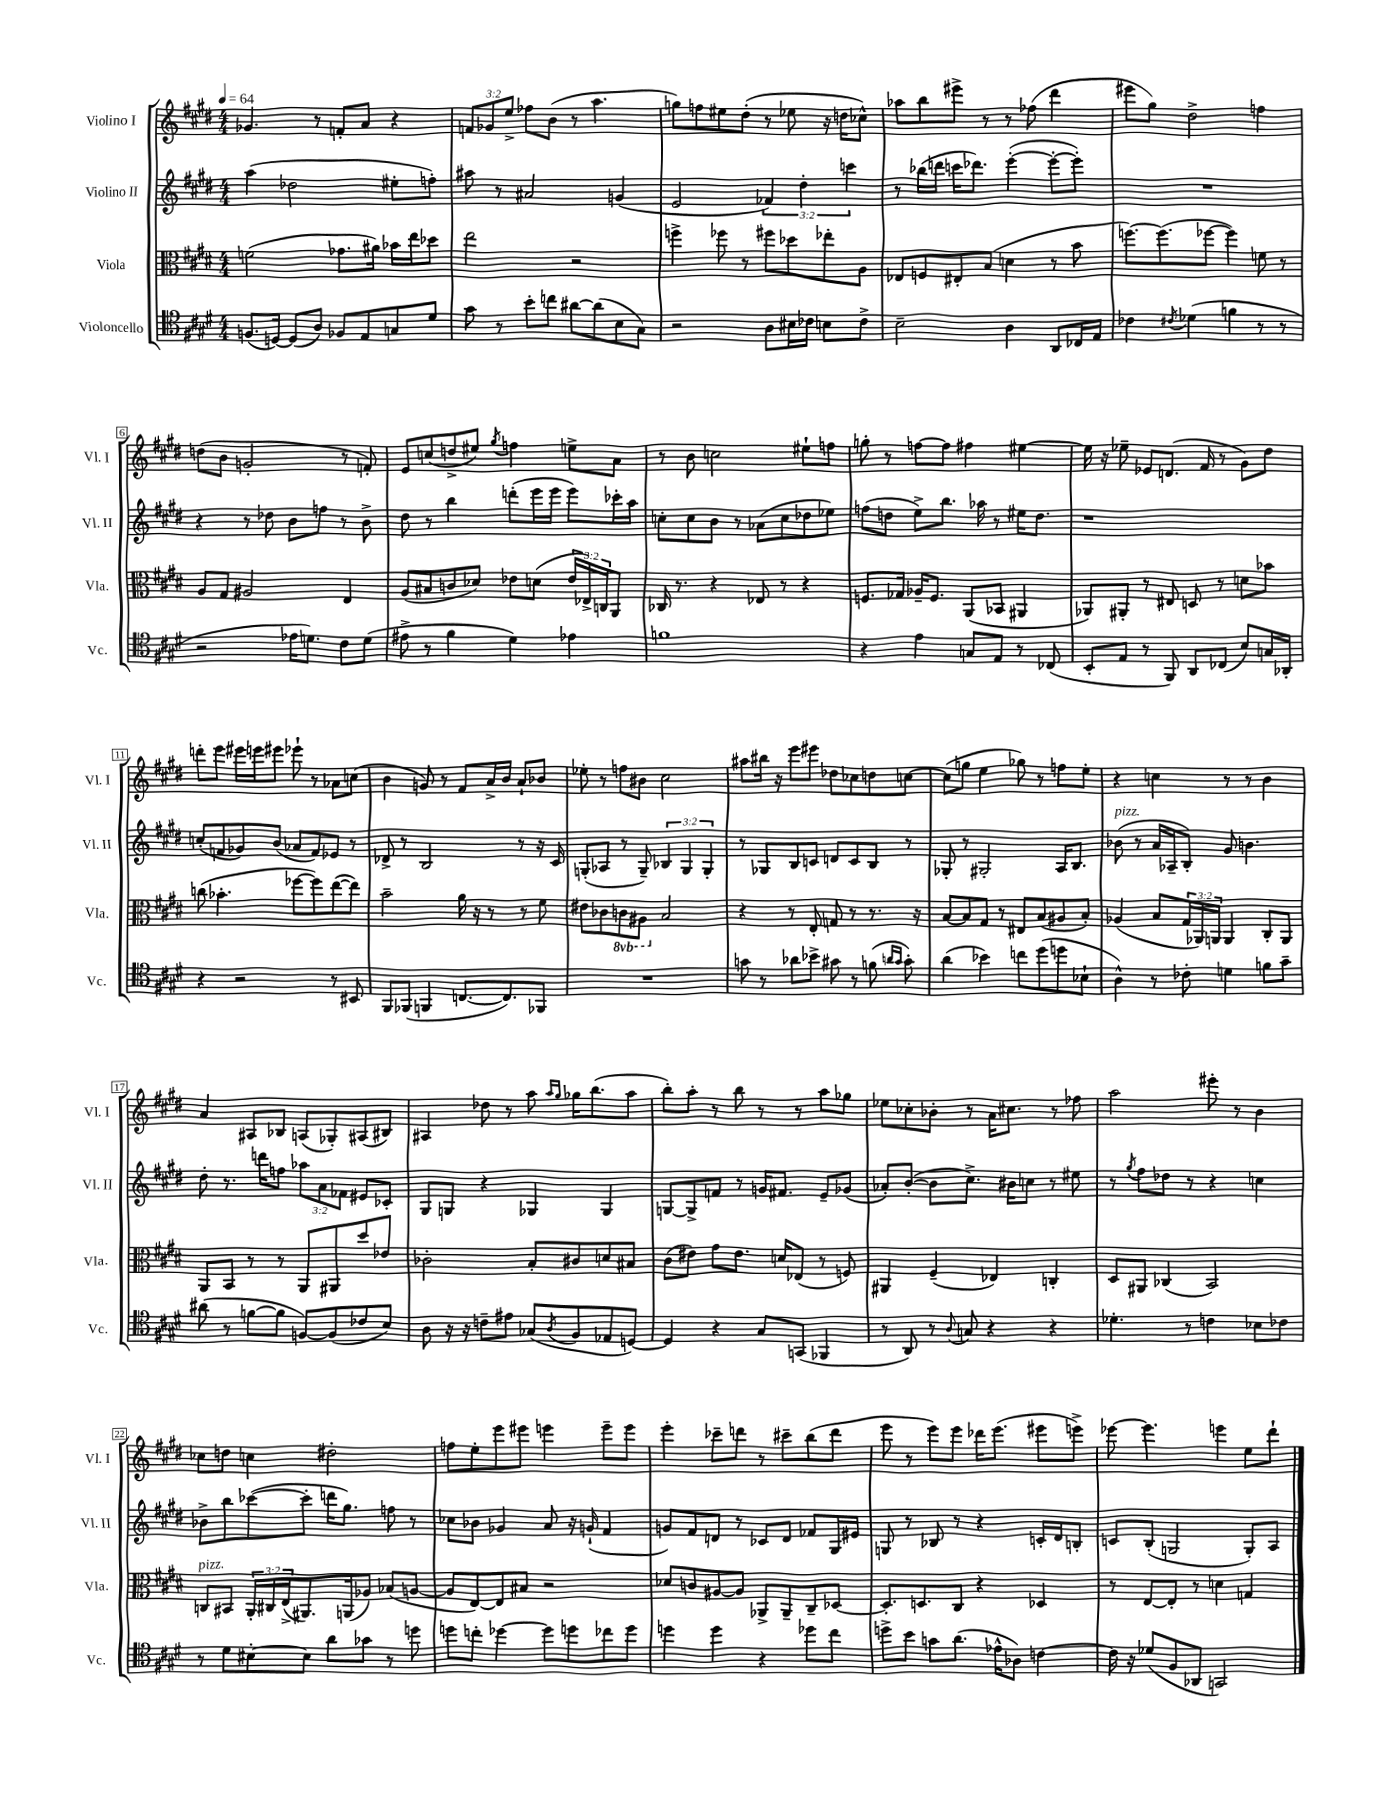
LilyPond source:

<<
\new StaffGroup <<
\new Staff = "s0" \with { instrumentName = "Violino I" shortInstrumentName = "Vl. I" } {
    \clef treble \key e \major \numericTimeSignature \time 4/4 \override Staff.TupletNumber.text = #tuplet-number::calc-fraction-text \tempo 4 = 64
    ges'4. r8 f'8-. a'8 r4 |
    \tuplet 3/2 { f'8 ges'8 e''8-> } fes''8 b'8( r8 a''4. |
    g''8) f''8 eis''8 dis''8-.( r8 ees''8 r16 d''16 ces''8-^) |
    aes''8 b''8 eis'''8-> r8 r8 fes''8( dis'''4 |
    eis'''8 gis''8) dis''2-> f''4 |
    d''8( b'8 g'2-. r8 f'8-.) |
    e'8 c''8( d''8-> eis''8) \acciaccatura { gis''8 } f''4 e''8-> a'8 |
    r8 b'8 c''2 eis''8-! f''8 |
    g''8-. r8 f''8~ f''8 fis''4 eis''4~ |
    eis''16 r16 ees''8-- ees'8 d'8.( fis'16 r8 gis'8) dis''8 |
    d'''8-. e'''8 eis'''16 e'''16 eis'''8 ees'''8-! r8 aes'8 c''8( |
    b'4 g'8) r8 fis'8 a'16-> b'16 a'8-! bes'8 |
    ees''8-. r8 f''8 bis'8 cis''2 |
    ais''8 bis''16 r16 e'''8 eis'''8 des''8 ces''8 d''8 c''8~ |
    c''8( g''8 e''4 ges''8) r8 f''8 e''8-. |
    r4 c''4 r8 r8 b'4 |
    a'4 ais8 bes8 a8( ges8-.) ais8( bis8) |
    ais4 des''8 r8 a''8 \grace { a''16 gis''16 } ges''16 b''8.( a''8 |
    b''8-.) a''8-. r8 b''8 r8 r8 a''8 ges''8 |
    ees''8 ces''8-. bes'8-. r8 a'16 cis''8. r8 fes''8 |
    a''2 eis'''8-. r8 b'4 |
    ces''8 d''8 c''4 dis''2-. |
    f''8 e''8-. e'''8 eis'''8 e'''4 e'''8-- e'''8 |
    e'''4-. ces'''8-- d'''8 r8 cis'''8-- b''8( d'''8 |
    e'''8 r8 e'''8) e'''8 des'''16 e'''8.( eis'''8 e'''8->) |
    ees'''8~ ees'''4. e'''4 e''8 dis'''8-! \bar "|." |
}
\new Staff = "s1" \with { instrumentName = "Violino II" shortInstrumentName = "Vl. II" } {
    \clef treble \key e \major \numericTimeSignature \time 4/4 \override Staff.TupletNumber.text = #tuplet-number::calc-fraction-text
    a''4( des''2 eis''8-. f''8-.) |
    ais''8 r8 ais'2 g'4( |
    e'2 \tuplet 3/2 { fes'4) dis''4-. c'''4 } |
    r8 bes''16( d'''16 c'''16 des'''8.) e'''4~-.( e'''8~-. e'''8-.) |
    R1 |
    r4 r8 des''8 b'8 f''8 r8 b'8-> |
    dis''8 r8 b''4 d'''8-.( e'''16 e'''16 e'''8) ces'''16-. a''16 |
    c''8-. c''8 b'8 r8 aes'8( c''8 des''8 ees''8) |
    f''8( d''8 e''8->) b''8. aes''16 r8 eis''16 d''8. |
    r1 |
    c''8-.( f'8 ges'8) b'8( aes'8 f'8) ees'8 r8 |
    des'8-> r8 b2 r8 r16 cis'16 |
    g8-.( aes8 r8 g8--) \tuplet 3/2 { bes4 g4 g4-. } |
    r8 ges8 b8 c'8 d'8 c'8 b8 r8 |
    ges8-. r8 gis2-. a16 b8. |
    bes'8^\markup { \italic "pizz." }( r8 a'16 aes16-- b8-.) gis'8 b'4. |
    dis''8-. r8. d'''16 f''8 \tuplet 3/2 { aes''8 a'8 fes'8 } eis'8 ces'8-. |
    gis8 g8 r4 ges4 ges4 |
    g8~ g8-> f'8 r8 g'16 fis'8. e'8-- ges'8( |
    aes'8-.) b'8~-.( b'8 cis''8.->) bis'16 c''8 r8 eis''8 |
    r8 \acciaccatura { gis''8 } fis''8 des''8 r8 r4 c''4 |
    bes'8-> b''8 ces'''8~( ces'''8-. d'''16 gis''8.) f''8 r8 |
    ces''8 bes'8 ges'4 a'8 r16 g'16-!( fis'4 |
    g'8) fis'8 d'8 r8 ces'8 d'8 fes'8 gis16 eis'16 |
    g8 r8 bes8 r8 r4 c'16-. dis'16 b8-. |
    c'8 b8-.( g2 g8-.) a8 \bar "|." |
}
\new Staff = "s2" \with { instrumentName = "Viola" shortInstrumentName = "Vla." } {
    \clef alto \key e \major \numericTimeSignature \time 4/4 \override Staff.TupletNumber.text = #tuplet-number::calc-fraction-text \set Staff.ottavationMarkups = #ottavation-simple-ordinals
    f'2( ges'8. ais'16) bes'16 e''16 des''8 |
    e''2 r2 |
    f''4-> fes''8 r8 fis''8 des''8 ees''8-. a8 |
    ees8 f8 eis8-. b8( d'4 r8 b'8 |
    f''8.~) f''8.( fes''8~ fes''4) f'8 r8 |
    a8 gis8 ais2 e4 |
    a8( bis8 c'8 des'8) ees'8 d'8( \tuplet 3/2 { ees'16 ees16->) c16 } a,8 |
    ces16 r8. r4 ees8 r8 r4 |
    f8. ges16 aes16-- f8. a,8( bes,8 ais,4 |
    aes,8) ais,8-. r8 eis8 d8 r8 d'8 bes'8 |
    c''8( bes'4.-. fes''8~ fes''8) e''8~( e''8) |
    b'2-- a'16 r16 r8 r8 fis'8 |
    eis'8 ces'8 \ottava #-1 c8 ais,8 \ottava #0 b2 |
    r4 r8 e8-. g8 r8 r8. r16 |
    b8~ b8 gis8 r8 eis8 b8( ais8 b8-.) |
    aes4( b8 \tuplet 3/2 { gis16 aes,16) a,16 } a,4 cis8-. a,8 |
    a,8 b,8 r8 r8 a,8 ais,8 dis''8 ees'8 |
    ces'2-. b8-. cis'8 d'8 bis8 |
    cis'8( eis'8) gis'8 eis'8. d'16 ees8( r8 f8) |
    ais,4 fis4--( ees4) c4-. |
    dis8 ais,8 ces4( b,2) |
    c8^\markup { \italic "pizz." } bis,8 \tuplet 3/2 { a,16-. cis16 e16->( } ais,8.) a,16( aes8) bes8( a8~ |
    a8 e8~) e8 bis8 r2 |
    des'8 c'8 ais8~ ais8 aes,8-> aes,8-- cis8-- des8~ |
    des8.-. d8. cis8 r4 des4 |
    r8 e8~ e8-. r8 d'4 g4 \bar "|." |
}
\new Staff = "s3" \with { instrumentName = "Violoncello" shortInstrumentName = "Vc." } {
    \clef tenor \key e \major \numericTimeSignature \time 4/4
    f8.( d16~) d8( a8) fes8 e8 g8 dis'8 |
    gis'8 r8 b'8-. c''8 ais'8~ ais'8( b8 gis8) |
    r2 a8 bis16 ces'16 b8 ces'8-> |
    b2-- a4 a,8 ces16 e16 |
    ces'4 \acciaccatura { cis'8 } des'4( f'4 r8 r8 |
    r2 ees'16 d'8.) cis'8 d'8( |
    eis'8-> r8 fis'4 dis'4) ees'4 |
    f'1 |
    r4 e'4 g8 e8 r8 ces8( |
    b,8-. e8 r8 fis,8) a,8 ces8( b8) g16 aes,16-. |
    r4 r2 r8 bis,8 |
    fis,8 fes,8( f,4 c8.~ c8.) fes,8 |
    R1 |
    g'8 r8 aes'8 bes'8-> gis'8 r8 f'8( \grace { a'16 gis'16 } gis'8-.) |
    a'4( bes'4) c''8 dis''8( d''8 bes8-! |
    a4-^) r8 ces'8-. d'4 f'8 gis'8-- |
    ais'8( r8 f'8~ f'8 f8~) f8( ces'8 b8) |
    a8 r16 r16 c'8-- eis'8 ges8( \acciaccatura { a8 } fis8 ees8 d8~) |
    d4 r4 gis8 g,8( fes,4 |
    r8 a,8) r8 \appoggiatura { a8 } g8 r4 r4 |
    des'4.-. r8 c'4 bes8 ces'8 |
    r8 dis'8 bis8~-. bis8 a'8 ges'8 r8 d''8 |
    d''8 c''8-. des''4~ des''8 d''8 ces''8 d''8 |
    d''4 d''4 r4 des''8 cis''8 |
    d''8-> b'8 g'8 a'8.( ees'16-^ aes8) c'4~ |
    c'16 r16 des'8( fis8 aes,8 g,2) \bar "|." |
}
>>
>>
\layout { \context { \Score \override BarNumber.stencil = #(make-stencil-boxer 0.1 0.3 ly:text-interface::print) } }
